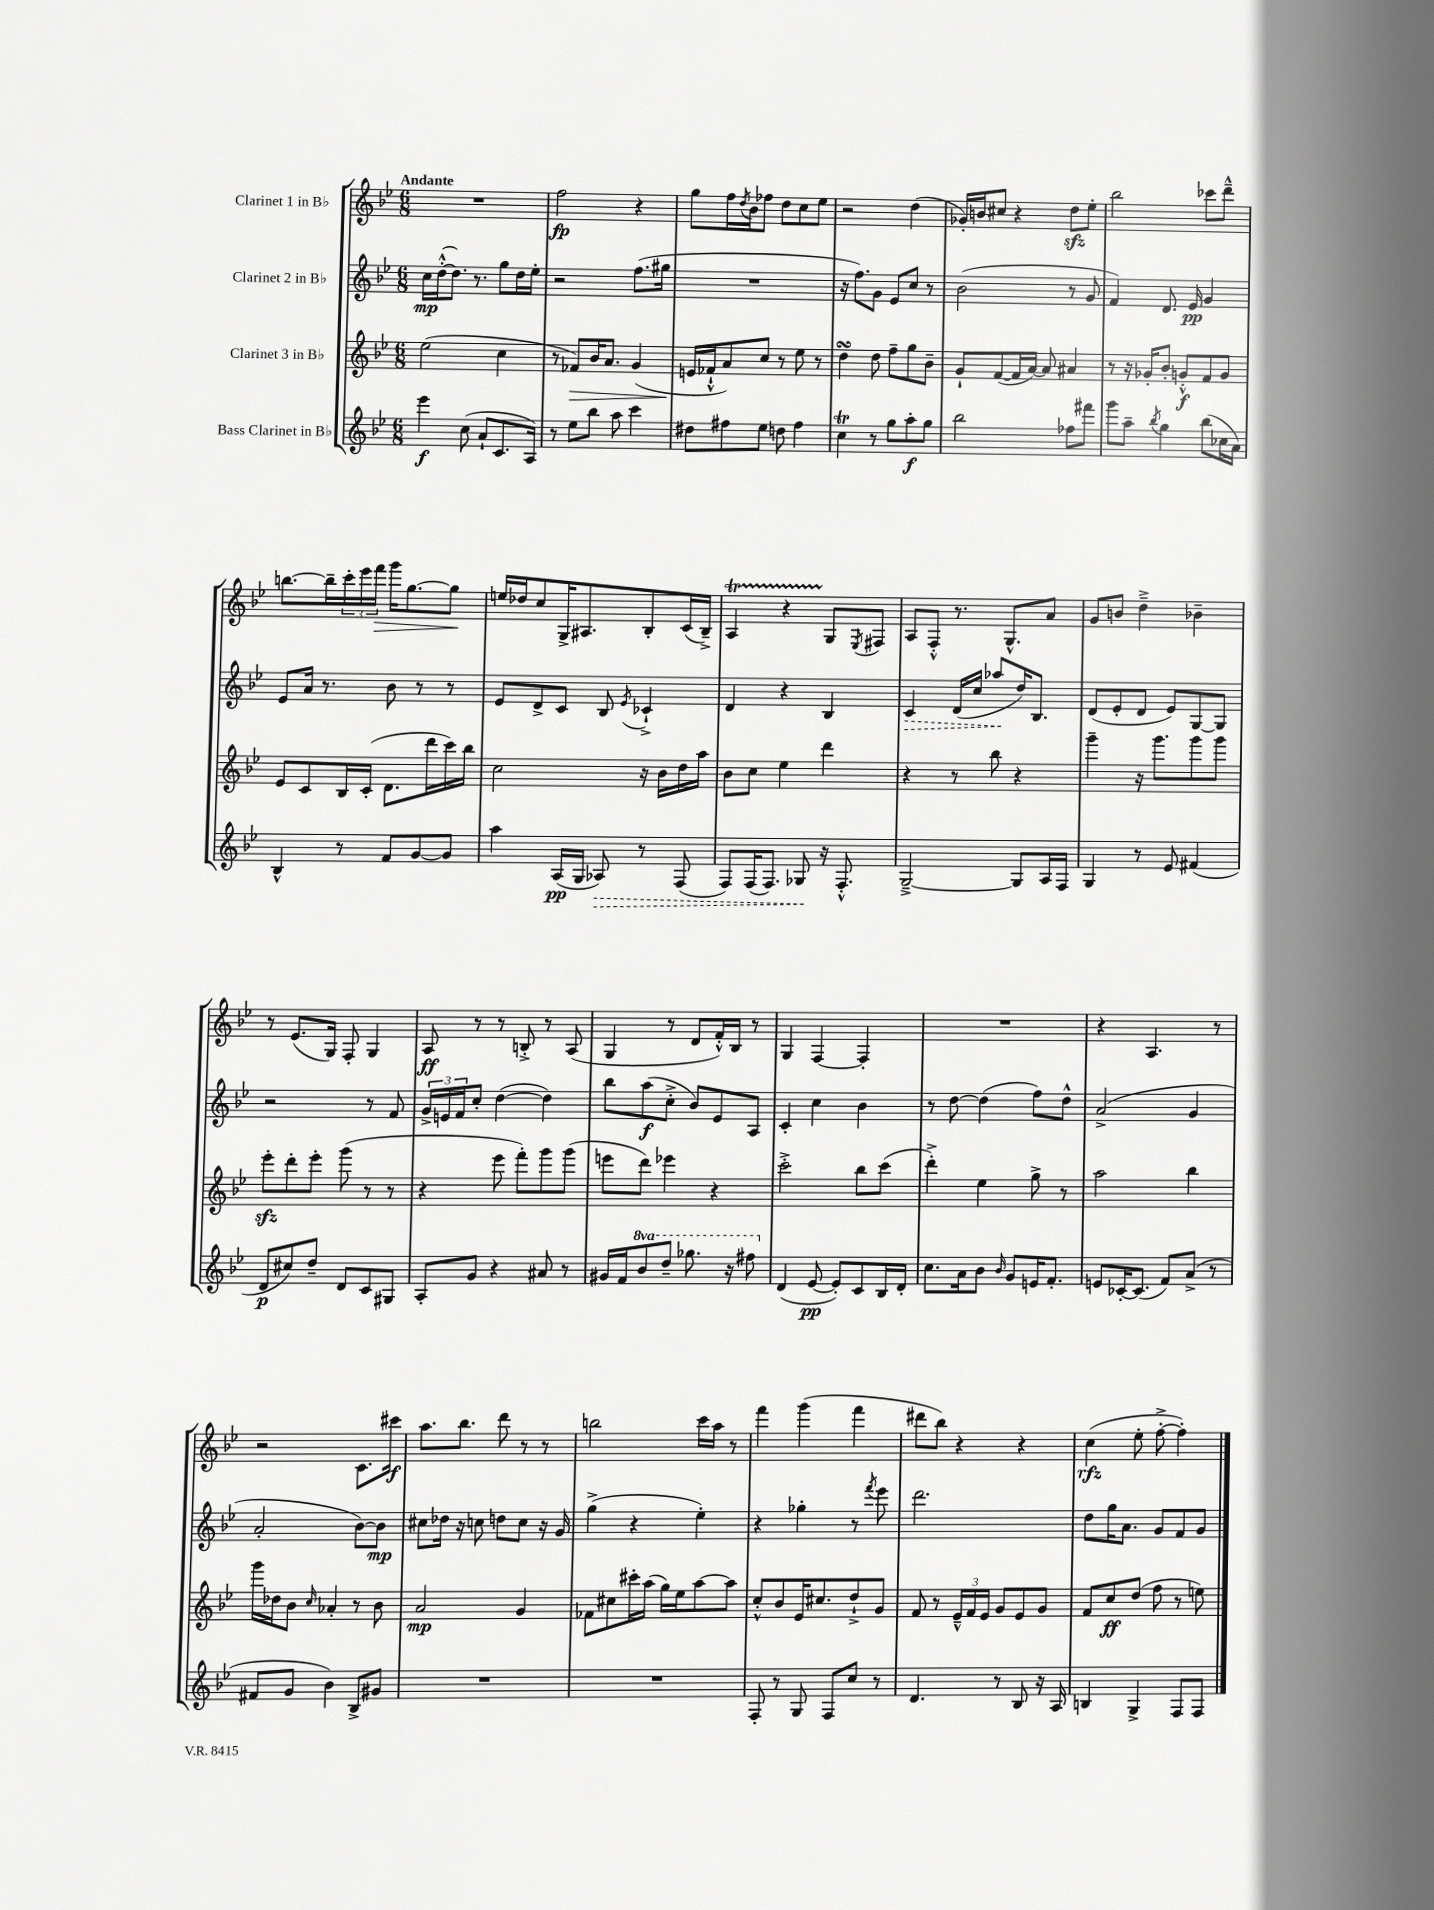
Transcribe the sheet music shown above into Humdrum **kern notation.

**kern	**kern	**kern	**kern
*staff4	*staff3	*staff2	*staff1
*clefG2	*clefG2	*clefG2	*clefG2
*k[b-e-]	*k[b-e-]	*k[b-e-]	*k[b-e-]
*M6/8	*M6/8	*M6/8	*M6/8
4eee-	(2ee-	16cc	2.r
.	.	([16dd'^^	.
.	.	8.dd])	.
(8cc	.	.	.
.	.	8.r	.
8a`	.	.	.
8.c	4cc	8gg	.
.	.	16dd	.
16A)	.	16ee-'	.
=	=	=	=
8r	8r	2r	2ff
8ee-	8f-)	.	.
8bb-	16b-	.	.
.	8.a	.	.
8aa	.	.	.
4ccc	(4g	(8.ff	4r
.	.	16gg#	.
=	=	=	=
8dd#	16e	2.r	8gg
.	16f-`^^	.	.
8ff#	8a)	.	16ff
.	.	.	8qdd
.	.	.	16b-
8ee-	8cc	.	8ff-
8dd	8r	.	8dd
4ff#	8ee-	.	8cc
.	8r	.	8ee-
=	=	=	=
4cc	4dd	16r	2r
.	.	8.ff)	.
8r	8dd	8g	.
8gg	8ff~	8e-	.
8aa'	8gg	8cc	(4dd
8gg	8b-~	8r	.
=	=	=	=
2bb-	8g`	(2b-	16g-')
.	.	.	16b
.	([8f	.	8cc#
.	16f]	.	4r
.	[16a)	.	.
.	8a]	.	.
8ff-	4a#	8r	8dd
8fff#	.	8g	8ee-'
=	=	=	=
8ggg	8r	4f)	2bb-
8aa~	16r	.	.
.	16g-'	.	.
8qbb-	.	.	.
4gg	8b-'	8.d	.
.	8g'^^	.	.
.	.	16e-	.
(8bb-	8f	4g	8ccc-
16cc-	8g	.	8ddd~^^
16a)	.	.	.
=	=	=	=
4B-^^	8e-	8e-	[8.bb
.	8c	16a	.
.	.	8.r	16bb~]
8r	16B-	.	24ccc'
.	.	.	24eee-
.	(16c'	.	.
.	.	.	24fff
8f	8.d	8b-	16ggg
.	.	.	[8.gg
[8g	.	8r	.
.	16ddd	.	.
8g]	16ccc)	8r	8gg]
.	16bb-	.	.
=	=	=	=
4aa	2cc	8e-	16ee
.	.	.	16dd-
.	.	8d^	8cc
(16A	.	8c	16G^
16G	.	.	8.A#
8A-)	.	8B-	.
.	.	8qe-	.
8r	16r	4c-`^	8B-'
.	16b-	.	.
(8F	16dd	.	(16c
.	16aa	.	16B-~^)
=	=	=	=
8F)	8b-	4d	4A
(16F	8cc	.	.
8.F)	.	.	.
.	4ee-	4r	4r
8G-	.	.	.
16r	4ddd	4B-	8G
8.F'^^	.	.	.
.	.	.	8qE-
.	.	.	8F#
=	=	=	=
[2G~^	4r	4c	8A
.	.	.	8F'^^
.	8r	(16d	8.r
.	.	16cc	.
.	8bb-	8aa-	.
.	.	.	8.G^^
8G]	4r	16dd)	.
.	.	8.B-	.
16A	.	.	8a
16F	.	.	.
=	=	=	=
4G	4ggg~	(8d	8g
.	.	8e-'	8b
8r	16r	8d	4dd~^
.	8.ggg	.	.
8e-	.	8e-)	.
(4f#	8ggg	[8G	4b-~
.	8ggg	8G]	.
=	=	=	=
8d	8eee-'	2r	8r
8cc#)	8ddd'	.	(8.e-
8dd~	8eee-'	.	.
.	.	.	16G)
8d	(8ggg	.	8F'
8c	8r	8r	4G
8G#	8r	8f	.
=	=	=	=
8A'	4r	24g^	8A
.	.	24e	.
.	.	24f	.
8g	.	8cc'	8r
4r	8eee-	([4dd	8r
.	8fff')	.	8B'^
8a#	8ggg	4dd])	8r
8r	(8ggg	.	(8A
=	=	=	=
16g#	8eee	8bb-	4G
16f	.	.	.
8bb-	8ddd)	(8aa	.
8ddd~	4eee-	8cc'^	8r
8.ggg-	.	8b-)	8d
.	4r	8e-	16f'^^)
16r	.	.	16B-
8fff#	.	8A	8r
=	=	=	=
(4d	2ccc'^	4c'	4G
[8e-	.	4cc	[4F
8e-'])	.	.	.
8c	8bb-	4b-	4F']
16B-	(8ccc	.	.
16d'	.	.	.
=	=	=	=
8.cc	4ddd'^)	8r	2.r
.	.	[8dd	.
16a	.	.	.
8b-	4ee-	(4dd]	.
16qqb-	.	.	.
8g	.	.	.
16e	8gg^	8ff)	.
8.f'	.	.	.
.	8r	8dd^^	.
=	=	=	=
8e	2aa	(2a^	4r
[16c-'	.	.	.
(8.c-]	.	.	.
.	.	.	4.A
8f)	.	.	.
(8a^	4bb-	4g	.
8r	.	.	8r
=	=	=	=
8f#	16ggg	2a'	2r
.	16dd-	.	.
8g	8b-	.	.
.	16qqcc	.	.
4b-)	4a-'	.	.
8B-^	8r	[8b-)	8.c
8g#	8b-	8b-]	.
.	.	.	16ccc#
=	=	=	=
2.r	2a	8cc#	8.aa
.	.	16dd-	.
.	.	16r	8.bb-
.	.	8cc	.
.	.	8dd	8ddd
.	4g	8cc	8r
.	.	16r	8r
.	.	16g	.
=	=	=	=
2.r	8f-	(4gg^	2bb
.	8cc#	.	.
.	16ccc#'	4r	.
.	(16aa	.	.
.	16gg)	.	.
.	16ee-	.	.
.	[8aa	4ee-')	16ccc
.	.	.	16aa
.	8aa]	.	8r
=	=	=	=
8F'	8cc'^^	4r	4fff
8r	8b-	.	.
8G	16e-	4gg-'	(4ggg
.	8.cc#	.	.
8F	.	.	.
8cc	8dd`^	8r	4fff
.	.	8qfff	.
8r	8g	8eee-	.
=	=	=	=
4.d	8f	2.ddd	8ddd#
.	8r	.	8bb-)
.	24e-~^^	.	4r
.	24f	.	.
.	24e-	.	.
8r	8g	.	.
8B-	8e-	.	4r
16r	8g	.	.
16A	.	.	.
=	=	=	=
4B	8f	8dd	(4cc
.	8cc	16gg	.
.	.	8.a	.
4G^	(8dd	.	8ee-'
.	8ff	8g	[8ff'^
8F	8r	8f	4ff'])
8F	8ee)	8g	.
==	==	==	==
*-	*-	*-	*-
